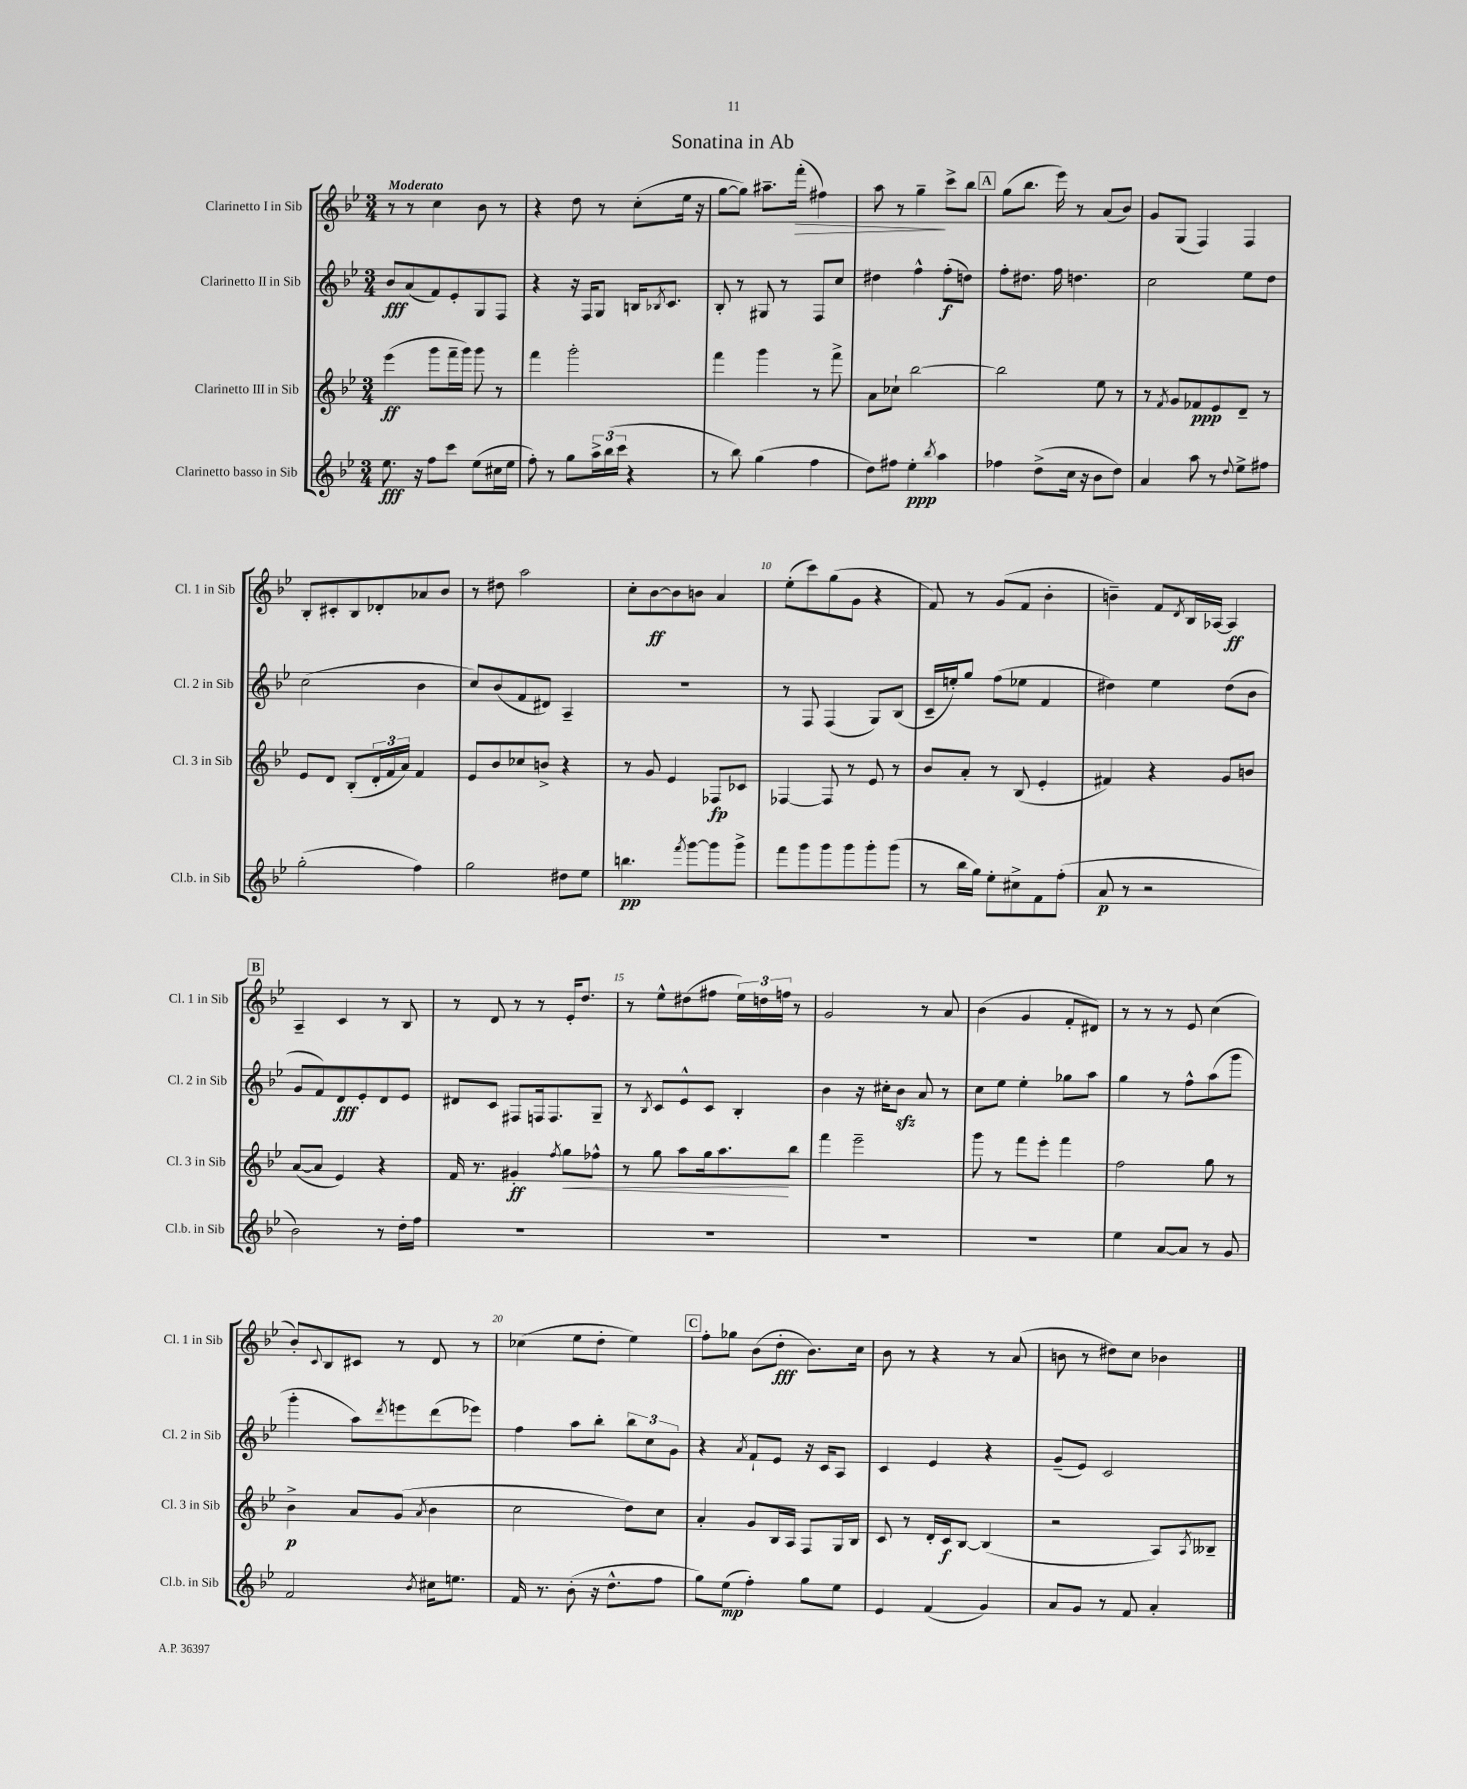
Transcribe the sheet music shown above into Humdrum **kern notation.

**kern	**kern	**kern	**kern
*staff4	*staff3	*staff2	*staff1
*clefG2	*clefG2	*clefG2	*clefG2
*k[b-e-]	*k[b-e-]	*k[b-e-]	*k[b-e-]
*M3/4	*M3/4	*M3/4	*M3/4
8.ee-	(4eee-	8b-	8r
.	.	(8a	8r
16r	.	.	.
8ff	8ggg	8f)	4cc
8ccc	16fff~	8e-'	.
.	16ggg)	.	.
(8ee-	8ggg	8G	8b-
16cc#	8r	8F	8r
16ee-	.	.	.
=	=	=	=
8ff')	4fff	4r	4r
8r	.	.	.
8gg	2ggg'	16r	8dd
.	.	16F	.
24aa^	.	8G	8r
(24bb-	.	.	.
24ccc	.	.	.
4r	.	16B	(8cc'
.	.	8qB-	.
.	.	8.c	.
.	.	.	16ee-
.	.	.	16r
=	=	=	=
8r	4fff	8B-'	[8gg
8bb-)	.	8r	8gg])
(4gg	4ggg	8G#	8.aa#~
.	.	8r	.
.	.	.	(16fff'
4ff	8r	8F	4ff#)
.	8fff^	8cc	.
=	=	=	=
8dd)	8a	4dd#	8aa
8ff#	8cc-`	.	8r
4ee-'	[2bb-	4ff^^	4gg~
8qbb-	.	.	.
4aa	.	(8ff'	8ccc^
.	.	8dd)	8bb-
=	=	=	=
4ff-	2bb-]	8ff'	(8gg
.	.	8.dd#	8.bb-
(8dd^	.	.	.
.	.	16ff	16eee-)
16cc	.	4.dd	8r
16r	.	.	.
8b-	8ee-	.	(8a
8dd)	8r	.	8b-)
=	=	=	=
4a	8r	2cc	8g
.	8qf	.	.
.	8g	.	(8G
8aa	8f-	.	4F)
8r	8e-	.	.
8qqdd	.	.	.
8ee-^	8d~	8ee-	4F
8ff#	8r	8dd	.
=	=	=	=
(2gg'	8e-	(2cc	8B-'
.	8d	.	8c#'
.	(8B-'	.	8B-
.	24d'	.	8d-'
.	24f	.	.
.	24a)	.	.
4ff)	4f	4b-	8a-
.	.	.	8b-
=	=	=	=
2gg	8e-	8cc)	8r
.	8b-	(8b-	8dd#
.	8cc-	8f	2aa
.	8b^	8d#)	.
8dd#	4r	4A~	.
8ee-	.	.	.
=	=	=	=
4.bb	8r	2.r	8cc'
.	8g	.	[8b-
.	4e-	.	8b-]
8qfff	.	.	.
[8ggg	.	.	8b
8ggg]	8F-	.	4a
8ggg^	8c-	.	.
=	=	=	=
8fff	[4F-	8r	(8ee-'
8ggg	.	8F	8ccc)
8ggg	8F-]	(4F	(8gg
8ggg	8r	.	8g
8ggg'	8e-	8G)	4r
(8ggg	8r	(8B-	.
=	=	=	=
8r	8b-	16c~	8f)
.	.	16ee')	.
16bb-	8a'	8gg	8r
16gg)	.	.	.
8ee-'	8r	(8ff	(8g
8cc#^	(8B-	8ee-	8f
8f	4e-'	4f	4b-'
(8ff'	.	.	.
=	=	=	=
8a	4f#)	4dd#)	4b~)
8r	.	.	.
2r	4r	4ee-	8f
.	.	.	8qd
.	.	.	16B-
.	.	.	[16A-
.	8g	(8dd#	4A-]
.	8b	8b-	.
=	=	=	=
2b-)	([8a	8g	4A~
.	8a]	8f)	.
.	4e-)	8d	4c
.	.	8e-'	.
8r	4r	8d	8r
16dd'	.	8e-	8B-
16ff	.	.	.
=	=	=	=
2.r	16f	8d#	8r
.	8.r	.	.
.	.	8c	8d
.	4g#'	8F#	8r
.	.	16F	8r
.	.	8.F	.
.	8qff	.	.
.	8gg	.	16e-'
.	.	.	8.dd
.	8ff-^^	8G~	.
=	=	=	=
2.r	8r	8r	8r
.	.	8qB-	.
.	8gg	8c	8ee-^^
.	8aa	8e-^^	(8dd#
.	16gg	8c	8ff#
.	8.aa	.	.
.	.	4B-'	24ee-)
.	.	.	24dd
.	.	.	24ff
.	8bb-	.	8r
=	=	=	=
2.r	4fff	4b-	2g
.	2eee-~	16r	.
.	.	16cc#'	.
.	.	8b-	.
.	.	8a	8r
.	.	8r	8a
=	=	=	=
2.r	8ggg	8cc	(4b-
.	8r	8ee-	.
.	8fff	4ee-'	4g
.	8eee-'	.	.
.	4fff	8gg-	8f'
.	.	8aa	8d#)
=	=	=	=
4ee-	2ff	4gg	8r
.	.	.	8r
[8a	.	8r	8r
8a]	.	8ff^^	8e-
8r	8gg	(8aa	(4cc
8g	8r	8ggg	.
=	=	=	=
2f	4b-^	4ggg'	8b-')
.	.	.	8qqc
.	.	.	8B-
.	8a	8aa)	8c#
.	.	8qddd	.
.	(8g	8eee	8r
8qb-	8qa	.	.
16cc#	4b-	(8ddd	8d
8.ee	.	.	.
.	.	8eee-)	8r
=	=	=	=
16f	2cc	4ff	(4cc-
8.r	.	.	.
(8b-'	.	8aa	8ee-
16r	.	8bb-'	8dd'
8.dd^^	.	.	.
.	8dd)	12bb-	4ee-)
.	.	12cc	.
8ff	8cc	.	.
.	.	12g	.
=	=	=	=
8gg)	4a'	4r	8ff'
(8ee-	.	.	8gg-
.	.	8qa	.
4ff')	8g	8f`	(8b-
.	16B-	8e-	8dd'
.	16A	.	.
8gg	8F	16r	8.b-)
.	.	16c	.
8ee-	16G	8A	.
.	16B-	.	16cc
=	=	=	=
4e-	8c	4c	8b-
.	8r	.	8r
(4f	16d'	4e-	4r
.	16c	.	.
.	[8B-	.	.
4g)	(4B-]	4r	8r
.	.	.	(8a
=	=	=	=
8a	2r	(8g~	8b
8g	.	8e-)	8r
8r	.	2c	8dd#)
8f	.	.	8cc
4a'	8A)	.	4b-
.	8qA	.	.
.	8B--~	.	.
==	==	==	==
*-	*-	*-	*-
